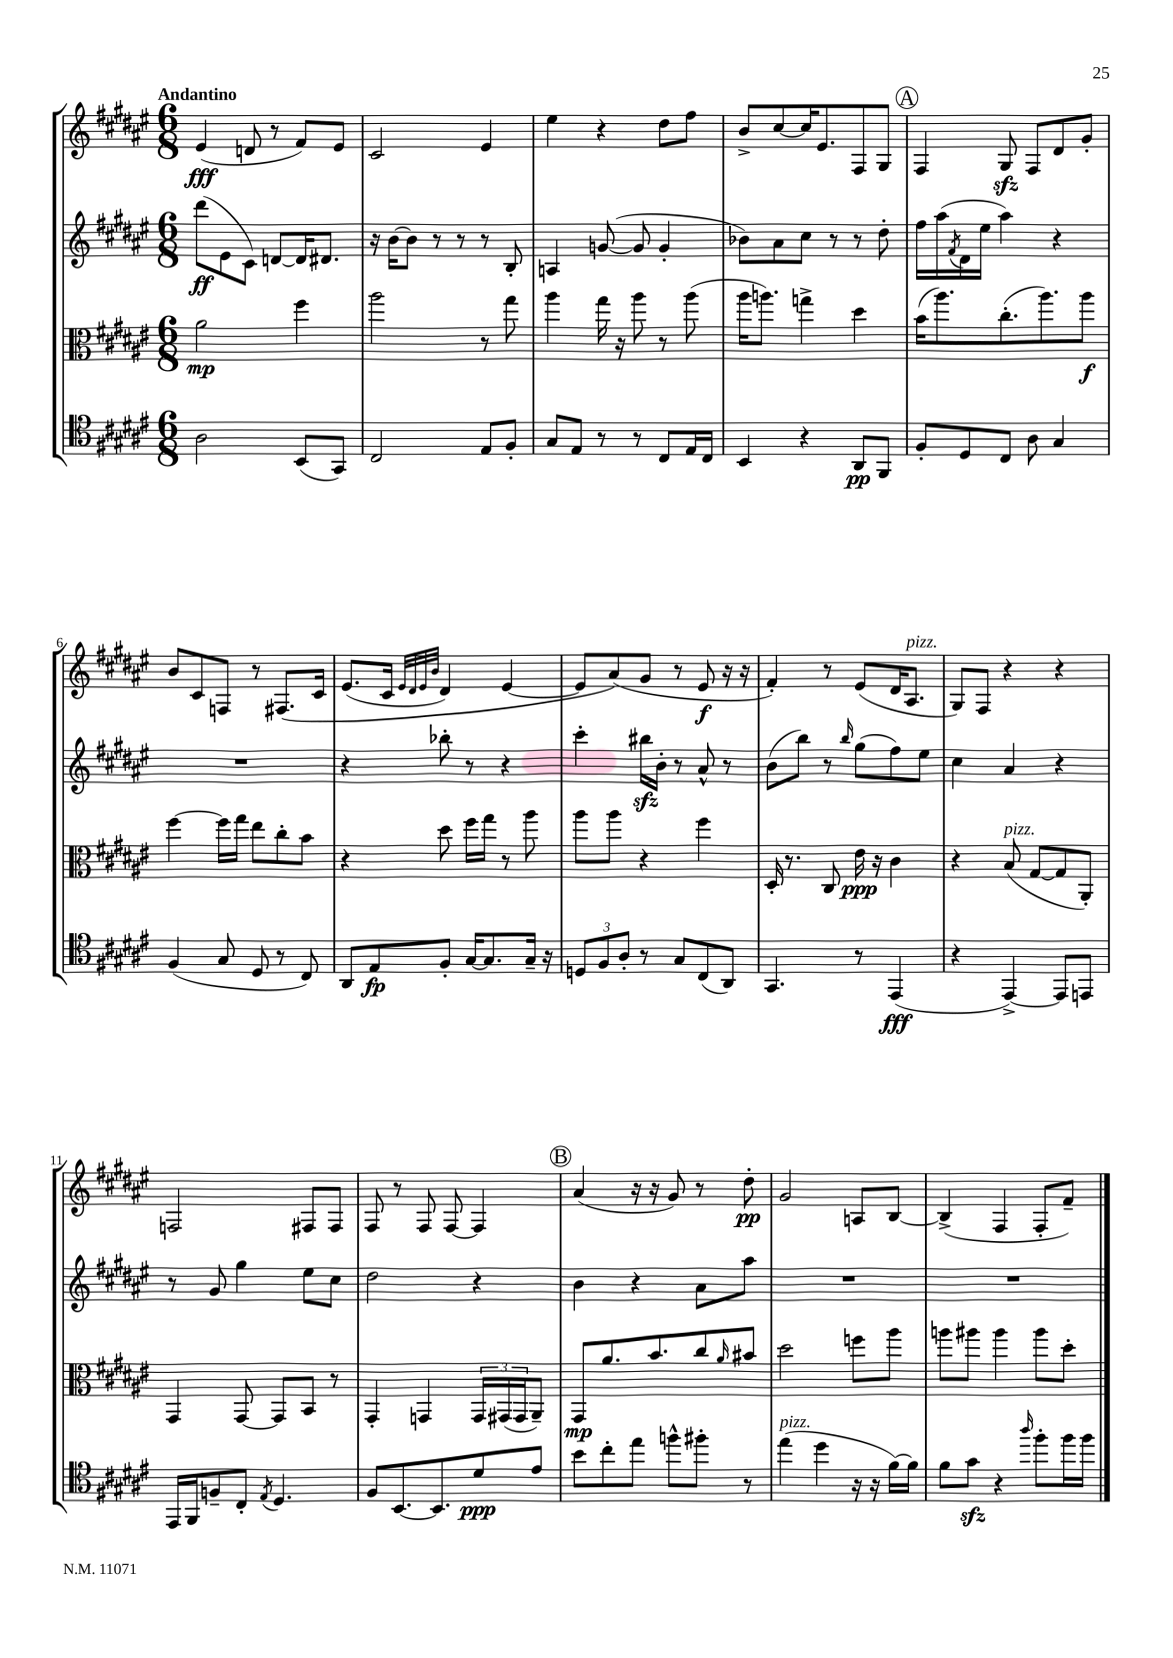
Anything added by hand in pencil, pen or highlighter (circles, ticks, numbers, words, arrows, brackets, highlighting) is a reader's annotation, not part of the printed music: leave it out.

**kern	**kern	**kern	**kern
*staff4	*staff3	*staff2	*staff1
*clefC4	*clefC3	*clefG2	*clefG2
*k[f#c#g#d#a#e#]	*k[f#c#g#d#a#e#]	*k[f#c#g#d#a#e#]	*k[f#c#g#d#a#e#]
*M6/8	*M6/8	*M6/8	*M6/8
2A#	2a#	(8ddd#	(4e#
.	.	8e#	.
.	.	8c#)	8d
.	.	[8d	8r
(8BB	4ff#	16d]	8f#)
.	.	8.d#	.
8GG#)	.	.	8e#
=	=	=	=
2C#	2aa#	16r	2c#
.	.	[16b	.
.	.	8b]	.
.	.	8r	.
.	.	8r	.
8E#	8r	8r	4e#
8F#'	8gg#	8B'	.
=	=	=	=
8G#	4aa#	4A	4ee#
8E#	.	.	.
8r	16gg#	([8g	4r
.	16r	.	.
8r	8aa#	8g]	.
8C#	8r	4g'	8dd#
16E#	(8aa#	.	8ff#
16C#	.	.	.
=	=	=	=
4BB	16aa#	8b-)	8b^
.	8.aa)	.	.
.	.	8a#	[8cc#
4r	4gg^	8cc#	16cc#]
.	.	.	8.e#
.	.	8r	.
8AA#	4dd#	8r	8F#
8FF#	.	8dd#'	8G#
=	=	=	=
8F#'	(16b	16ff#	4F#
.	8.aa#)	(16aa#	.
.	.	8qf#	.
8D#	.	16d#	.
.	.	16ee#	.
8C#	(8.cc#'	4aa#)	8G#
8A#	.	.	8F#
.	8.aa#)	.	.
4G#	.	4r	8d#
.	8aa#	.	8g#'
=	=	=	=
(4F#	[4ff#	2.r	8b
.	.	.	8c#
8G#	16ff#]	.	8F
.	16gg#	.	.
8D#	8ee#	.	8r
8r	8cc#'	.	&(8.F#
8C#)	8b	.	.
.	.	.	16c#
=	=	=	=
8AA#	4r	4r	(8.e#
8E#	.	.	.
.	.	.	16c#
.	.	.	32qqe#
.	.	.	32qqd#
.	.	.	32qqe#
.	.	.	32qqb
8F#'	8dd#	8bb-'	4d#)
[16G#	16ff#	8r	.
8.G#]	16gg#	.	.
.	8r	4r	[4e#
16G#~	8aa#	.	.
16r	.	.	.
=	=	=	=
12D	8aa#	4ccc#'	8e#]
12F#	.	.	.
.	8aa#	.	(8a#&)
12A#'	.	.	.
8r	4r	16bb#	8g#
.	.	16b'	.
8G#	.	8r	8r
(8C#	4ff#	8a#^^	8e#
8AA#)	.	8r	16r
.	.	.	16r
=	=	=	=
4.GG#	16D#'	(8b	4f#')
.	8.r	.	.
.	.	8bb)	.
.	8C#	8r	8r
.	.	16qqbb	.
8r	16e#	(8gg#	(8e#
.	16r	.	.
(4EE#	4c#	8ff#)	16d#
.	.	.	8.A#
.	.	8ee#	.
=	=	=	=
4r	4r	4cc#	8G#)
.	.	.	8F#
[4EE#^)	(8B	4a#	4r
.	[8G#	.	.
8EE#]	8G#]	4r	4r
8EE	8AA#')	.	.
=	=	=	=
16EE#	4GG#	8r	2F
16FF#	.	.	.
8F~	.	8g#	.
8C#'	[8GG#	4gg#	.
8qE#	.	.	.
4.D#	8GG#]	.	.
.	8BB	8ee#	8F#
.	8r	8cc#	8F#
=	=	=	=
8F#	4GG#'	2dd#	8F#
[8.BB	.	.	8r
.	4GG	.	8F#
8.BB]	.	.	.
.	.	.	[8F#
8d#	24GG	4r	4F#]
.	(24GG#	.	.
.	24GG#	.	.
8e#	8AA#~)	.	.
=	=	=	=
8b	8GG#	4b	(4a#
8cc#'	8.a#	.	.
8ee#	.	4r	16r
.	8.b	.	16r
8ff^^	.	.	8g#)
8ff#'	8cc#	8a#	8r
.	16qqa#	.	.
8r	8b#	8aa#	8dd#'
=	=	=	=
(4ee#	2dd#	2.r	2g#
4dd#	.	.	.
16r	8ff	.	8A
16r	.	.	.
[16f#)	8aa#	.	[8B
16f#]	.	.	.
=	=	=	=
8f#	8aa	2.r	(4B^]
8g#	8aa#	.	.
4r	4aa#	.	4F#
16qqaa#	.	.	.
8ff#'	8aa#	.	8F#'
16ff#	8dd#'	.	8f#~)
16ff#	.	.	.
==	==	==	==
*-	*-	*-	*-
